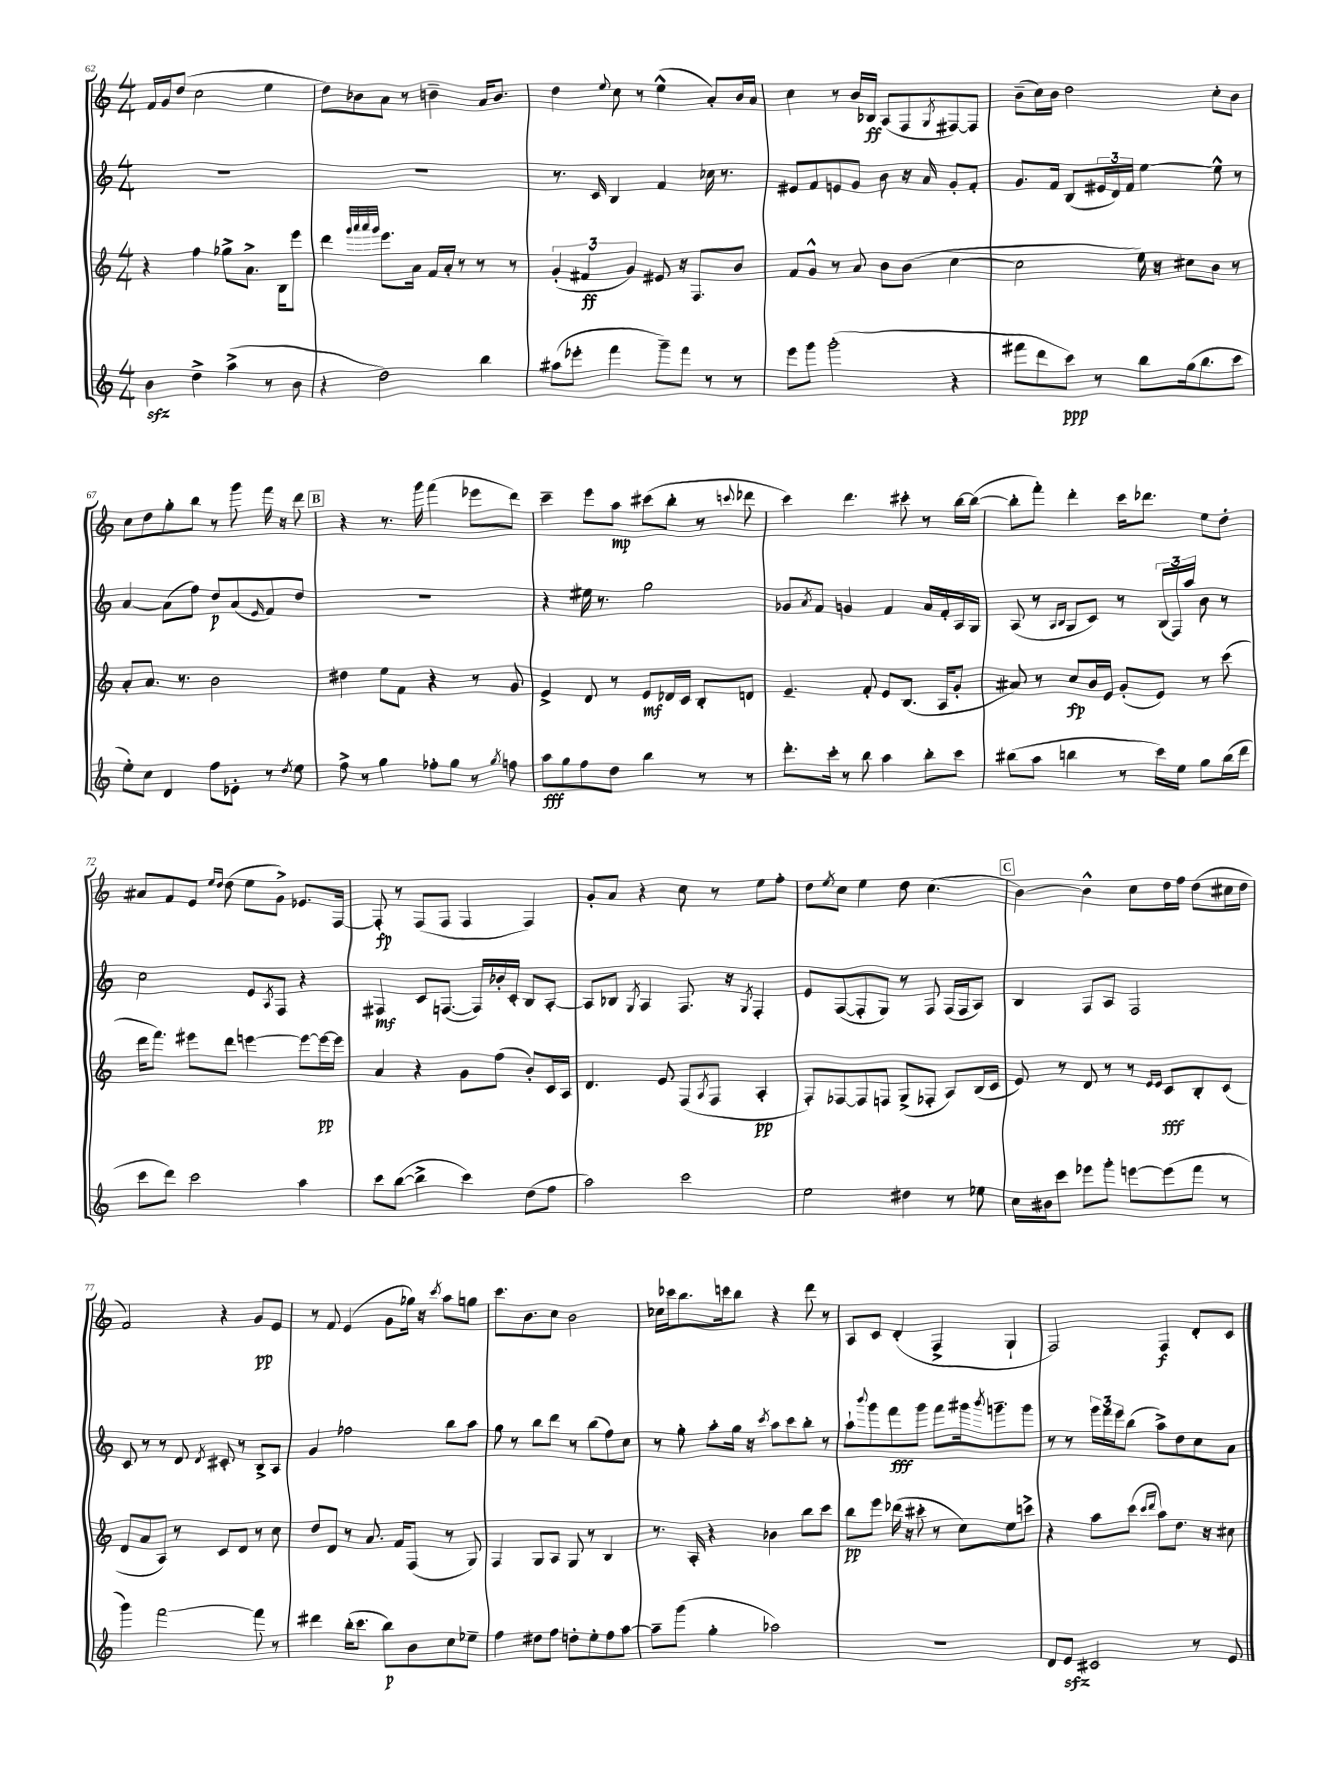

**kern	**dynam	**kern	**dynam	**kern	**dynam	**kern	**dynam
*part4	*part4	*part3	*part3	*part2	*part2	*part1	*part1
*staff4	*staff4	*staff3	*staff3	*staff2	*staff2	*staff1	*staff1
*clefG2	*	*clefG2	*	*clefG2	*	*clefG2	*
*k[]	*	*k[]	*	*k[]	*	*k[]	*
*M4/4	*	*M4/4	*	*M4/4	*	*M4/4	*
=62	=62	=62	=62	=62	=62	=62	=62
4bzz\	.	4r	.	1r	.	16f/LL	.
.	.	.	.	.	.	16g/J	.
.	.	.	.	.	.	(8dd/J	.
4dd^\	.	4ff\	.	.	.	2cc\	.
(4aa^\	.	8gg-X^\L	.	.	.	.	.
.	.	8.a^\J	.	.	.	.	.
8r	.	.	.	.	.	4ee\	.
.	.	16B\KL	.	.	.	.	.
8b\	.	8eee\J	.	.	.	.	.
=63	=63	=63	=63	=63	=63	=63	=63
4r	.	4ddd\	.	1r	.	8dd\L)	.
.	.	.	.	.	.	8b-X\	.
.	.	32qqggg/LLL	.	.	.	.	.
.	.	32qqaaa/	.	.	.	.	.
.	.	32qqaaa/	.	.	.	.	.
.	.	32qqggg/JJJ	.	.	.	.	.
2dd\)	.	8.eee\L	.	.	.	8a\J	.
.	.	.	.	.	.	8r	.
.	.	16a\Jk	.	.	.	.	.
.	.	16f/LL	.	.	.	4bn~\	.
.	.	16a'/JJ	.	.	.	.	.
.	.	8r	.	.	.	.	.
4bb\	.	8r	.	.	.	16a/KL	.
.	.	.	.	.	.	8.b/J	.
.	.	8r	.	.	.	.	.
=64	=64	=64	=64	=64	=64	=64	=64
(8aa#X\L	.	(6g'/	.	8.r	.	4dd\	.
8eee-X'\J	.	.	.	.	.	.	.
.	.	6f#X/	ff	.	.	.	.
.	.	.	.	16c/	.	.	.
.	.	.	.	.	.	8qqee/	.
4fff\	.	.	.	4B/	.	8cc\	.
.	.	6g/)	.	.	.	.	.
.	.	.	.	.	.	8r	.
8ggg~\L)	.	8e#X/	.	4f/	.	(4ee^^\	.
8fff\J	.	16r	.	.	.	.	.
.	.	8.F/L	.	.	.	.	.
8r	.	.	.	16cc-X\	.	8a'/L)	.
.	.	.	.	8.r	.	.	.
8r	.	8b/J	.	.	.	16b/L	.
.	.	.	.	.	.	16a/JJ	.
=65	=65	=65	=65	=65	=65	=65	=65
8eee\L	.	8f/L	.	8e#X/L	.	4cc\	.
8ggg\J	.	8g^^/J	.	8f/	.	.	.
(2ggg'\	.	8r	.	8en/	.	8r	.
.	.	8a/	.	8g/J	.	16b/LL	.
.	.	.	.	.	.	16B-X/JJ	ff
.	.	8b\L	.	8b\	.	(8A/L	.
.	.	(8b\J	.	16r	.	8F/	.
.	.	.	.	16a/	.	.	.
.	.	.	.	.	.	8qG/	.
4r	.	[4cc\	.	8g'/L	.	[8F#X/)	.
.	.	.	.	8f'/J	.	8F#/J]	.
=66	=66	=66	=66	=66	=66	=66	=66
8fff#X\L	.	2cc\]	.	8.g/L	.	(8b~\L	.
8ddd\	.	.	.	.	.	16cc\L)	.
.	.	.	.	16f/Jk	.	16b\JJ	.
8ccc\J)	ppp	.	.	(8B/L	.	2dd\	.
8r	.	.	.	24e#X/L	.	.	.
.	.	.	.	24d/)	.	.	.
.	.	.	.	24f/JJ	.	.	.
8bb\L	.	16ee\)	.	[4ee\	.	.	.
.	.	16r	.	.	.	.	.
(16gg\k	.	8cc#X\L	.	.	.	.	.
8.bb\	.	.	.	.	.	.	.
.	.	8b\J	.	8ee^^\]	.	8cc'\L	.
8ccc\J	.	8r	.	8r	.	8b\J	.
!!LO:LB:g=z
=67	=67	=67	=67	=67	=67	=67	=67
8ee'\L)	.	8a'/L	.	[4a/	.	8cc\L	.
8cc\J	.	8.a/J	.	.	.	8dd\	.
4d/	.	.	.	(8a\L]	.	8gg'\	.
.	.	8.r	.	.	.	.	.
.	.	.	.	8ff\J)	.	8bb\J	.
8ff\L	.	2b\	.	8dd/L	p	8r	.
8e-X'\J	.	.	.	(8a/	.	8ggg\	.
.	.	.	.	16qqe/	.	.	.
8r	.	.	.	8f/)	.	16fff\	.
.	.	.	.	.	.	16r	.
8qdd/	.	.	.	.	.	.	.
8ee\	.	.	.	8dd/J	.	8ddd\	.
!!LO:REH:place=s1:t=B
=68	=68	=68	=68	=68	=68	=68	=68
8ff^\	.	4dd#X\	.	1r	.	4r	.
8r	.	.	.	.	.	.	.
4gg\	.	8ee\L	.	.	.	8.r	.
.	.	8f\J	.	.	.	.	.
.	.	.	.	.	.	16ggg\	.
8ff-X'\L	.	4r	.	.	.	(4fff\	.
8gg\J	.	.	.	.	.	.	.
8r	.	8r	.	.	.	8eee-X\L	.
8qgg/	.	.	.	.	.	.	.
8ffn\	.	8g/	.	.	.	8ddd\J)	.
=69	=69	=69	=69	=69	=69	=69	=69
8aa\L	fff	4e^/	.	4r	.	4ccc~\	.
8gg\	.	.	.	.	.	.	.
8ff\	.	8d/	.	16ee#X\	.	8eee\L	.
.	.	.	.	8.r	.	.	.
8dd\J	.	8r	.	.	.	8aa\J	mp
4bb\	.	8e/L	mf	2gg\	.	(8ccc#X\L	.
.	.	16d-X/L	.	.	.	8bb'\J	.
.	.	16c/JJ	.	.	.	.	.
8r	.	8B'/L	.	.	.	8r	.
.	.	.	.	.	.	8qqcccn/	.
8r	.	8dn/J	.	.	.	8ddd-X\	.
=70	=70	=70	=70	=70	=70	=70	=70
8.ddd'\L	.	4.e~/	.	8g-X/L	.	4ccc\)	.
.	.	.	.	8qa/	.	.	.
.	.	.	.	8f/J	.	.	.
16ccc'\Jk	.	.	.	.	.	.	.
8r	.	.	.	4gn/	.	4.ddd\	.
8bb\	.	8f'/	.	.	.	.	.
4aa\	.	8e/L	.	4f/	.	.	.
.	.	(8.B/J	.	.	.	8ccc#X'\	.
8bb'\L	.	.	.	16a/LL	.	8r	.
.	.	16A/KL	.	16f'/	.	.	.
8ccc\J	.	8g'/J	.	16A/	.	[16bb\LL	.
.	.	.	.	16G/JJ	.	(16bb\JJ_	.
=71	=71	=71	=71	=71	=71	=71	=71
(8bb#X\L	.	8a#X/)	.	(8A/	.	8bb'\L]	.
8aa\J	.	8r	.	8r	.	8fff'\J)	.
.	.	.	.	16qqA/LL	.	.	.
.	.	.	.	16qqB/JJ	.	.	.
4bbn\	.	8cc/L	fp	8G/L	.	4ddd'\	.
.	.	16b/L	.	8c/J)	.	.	.
.	.	16e/JJ	.	.	.	.	.
8r	.	(8g'/L	.	8r	.	16ccc\KL	.
.	.	.	.	.	.	8.ddd-X\J	.
16ccc\LL)	.	8e/J)	.	(24B/LL	.	.	.
.	.	.	.	24F/)	.	.	.
16ee\JJ	.	.	.	.	.	.	.
.	.	.	.	24aa/JJ	.	.	.
8gg\L	.	8r	.	8b\	.	8ee\L	.
(16bb\L	.	(8ccc\	.	8r	.	8dd'\J	.
16ddd\JJ	.	.	.	.	.	.	.
!!LO:LB:g=z
=72	=72	=72	=72	=72	=72	=72	=72
8ccc\L	.	16ddd\KL	.	2cc\	.	8a#X/L	.
.	.	8.fff\J)	.	.	.	.	.
8ddd\J)	.	.	.	.	.	8f/	.
2ccc\	.	8eee#X\L	.	.	.	8e/J	.
.	.	.	.	.	.	16qqee/LL	.
.	.	.	.	.	.	16qqdd/JJ	.
.	.	8ddd\J	.	.	.	(8dd\	.
.	.	[4eeen\	.	8e/L	.	8ee\L	.
.	.	.	.	8qA/	.	.	.
.	.	.	.	8F/J	.	8g^\J)	.
4aa\	.	8eee\L_	.	4r	.	8.e-X/L	.
.	.	16eee\L_	pp	.	.	.	.
.	.	16eee\JJ]	.	.	.	[16F/Jk	.
=73	=73	=73	=73	=73	=73	=73	=73
8ccc\L	.	4a/	.	4F#X/	mf	8F'/]	fp
([8bb\J	.	.	.	.	.	8r	.
4bb^\]	.	4r	.	8c/L	.	(8F/L	.
.	.	.	.	([8.Fn/J	.	8F/J	.
4ccc\)	.	8g\L	.	.	.	4F/	.
.	.	.	.	16F/LL])	.	.	.
.	.	(8ff\J	.	16b-X'/	.	.	.
.	.	.	.	16c'/JJ	.	.	.
(8dd\L	.	8b'/L)	.	8B/L	.	4F/)	.
8ff\J	.	16c/L	.	[8A'/J	.	.	.
.	.	16A/JJ	.	.	.	.	.
=74	=74	=74	=74	=74	=74	=74	=74
2aa\)	.	4.d/	.	8A/L]	.	8g'/L	.
.	.	.	.	8B-X/J	.	8a/J	.
.	.	.	.	8qG/	.	.	.
.	.	.	.	4A/	.	4r	.
.	.	8e/	.	.	.	.	.
2ccc\	.	(8F/L	.	8.F/	.	8cc\	.
.	.	8qA/	.	.	.	.	.
.	.	8F/J	.	.	.	8r	.
.	.	.	.	16r	.	.	.
.	.	.	.	8qG/	.	.	.
.	.	4A'/	pp	4F'/	.	8ee\L	.
.	.	.	.	.	.	8ff'\J	.
=75	=75	=75	=75	=75	=75	=75	=75
2ee\	.	8F'/L)	.	8e/L	.	8dd\L	.
.	.	.	.	.	.	8qee/	.
.	.	[8F-X/	.	([8F/	.	8cc\J	.
.	.	8F-/]	.	8F'/]	.	4ee\	.
.	.	8Fn/J	.	8G/J)	.	.	.
4dd#X\	.	(8G^/L	.	8r	.	8dd\	.
.	.	8F-X'/J	.	8F/	.	(4.cc\	.
8r	.	8A/L)	.	(16F/LL	.	.	.
.	.	.	.	16F/J	.	.	.
8ee-X\	.	(16B/L	.	8A/J)	.	.	.
.	.	16c/JJ	.	.	.	.	.
!!LO:REH:place=s1:t=C
=76	=76	=76	=76	=76	=76	=76	=76
16cc\LL	.	8e/)	.	4B/	.	[4b\)	.
16b#X\J	.	.	.	.	.	.	.
8ccc\J	.	8r	.	.	.	.	.
8eee-X\L	.	8d/	.	8F/L	.	4b^^\]	.
8ggg'\J	.	8r	.	8A/J	.	.	.
[8eeen\L	.	8r	.	2F/	.	8cc\L	.
.	.	16qqe/LL	.	.	.	.	.
.	.	16qqe/JJ	.	.	.	.	.
(8eee\]	.	8c/L	fff	.	.	16dd\L	.
.	.	.	.	.	.	16ff\JJ	.
8fff\J	.	8B'/	.	.	.	(8dd\L	.
8r	.	(8c/J	.	.	.	16cc#X\L	.
.	.	.	.	.	.	16dd\JJ	.
!!LO:LB:g=z
=77	=77	=77	=77	=77	=77	=77	=77
4ggg\)	.	8d/L	.	8c/	.	2f/)	.
.	.	8a/	.	8r	.	.	.
[2fff\	.	8A/J)	.	8r	.	.	.
.	.	8r	.	8d/	.	.	.
.	.	.	.	8qd/	.	.	.
.	.	8c/L	.	8c#X'/	.	4r	.
.	.	8d/J	.	8r	.	.	.
8fff\]	.	8r	.	8B^/L	.	8g/L	pp
8r	.	8cc\	.	8A/J	.	8e/J	.
=78	=78	=78	=78	=78	=78	=78	=78
4ddd#X\	.	8dd/L	.	4g/	.	8r	.
.	.	8d/J	.	.	.	8f/	.
(16bb'\KL	.	8r	.	2ff-X\	.	(4e/	.
8.ccc\J	.	.	.	.	.	.	.
.	.	8.a/	.	.	.	.	.
8bb\L)	p	.	.	.	.	8g\L	.
.	.	16f/KL	.	.	.	.	.
8b\	.	(8F/J	.	.	.	16gg-X\Jk)	.
.	.	.	.	.	.	16r	.
.	.	.	.	.	.	8qccc/	.
8cc\	.	8r	.	8bb\L	.	8aa\L	.
8ee-X~\J	.	8G/)	.	8aa\J	.	8ggn\J	.
=79	=79	=79	=79	=79	=79	=79	=79
4ff\	.	4F/	.	8gg\	.	8.ccc\L	.
.	.	.	.	8r	.	.	.
.	.	.	.	.	.	8.b\	.
8dd#X\L	.	8G/L	.	8bb\L	.	.	.
8ff\J	.	8A/J	.	8ddd\J	.	8cc\J	.
8ddn'\L	.	8G/	.	8r	.	2b\	.
8ee'\	.	8r	.	(8bb\L	.	.	.
8ff\	.	4B/	.	8ff\)	.	.	.
[8aa\J	.	.	.	8cc\J	.	.	.
=80	=80	=80	=80	=80	=80	=80	=80
8aa~\L]	.	8.r	.	8r	.	16cc-X\LL	.
.	.	.	.	.	.	16ccc-X\J	.
(8ggg\J	.	.	.	8gg'\	.	8.bb\	.
.	.	16A'/	.	.	.	.	.
4gg'\	.	4r	.	8aa'\L	.	.	.
.	.	.	.	.	.	16cccn\k	.
.	.	.	.	16gg\Jk	.	8bb\J	.
.	.	.	.	16r	.	.	.
.	.	.	.	8qccc/	.	.	.
2aa-X\)	.	4b-X\	.	8aa\L	.	4r	.
.	.	.	.	8ccc\	.	.	.
.	.	8bb\L	.	8bb'\J	.	8ddd\	.
.	.	8ccc\J	.	8r	.	8r	.
=81	=81	=81	=81	=81	=81	=81	=81
1r	.	8bb\L	pp	8aa`\L	.	8A/L	.
.	.	.	.	8qqbbb/	.	.	.
.	.	8eee\J	.	8ggg\	.	8c/J	.
.	.	(16ddd-X\	.	8fff\	fff	(4d'/	.
.	.	16r	.	.	.	.	.
.	.	8ccc#X'\	.	8ggg\J	.	.	.
.	.	8r	.	8fff\L	.	4F^/	.
.	.	8cc\L)	.	16ggg#X\k	.	.	.
.	.	.	.	8qbbb/	.	.	.
.	.	.	.	8.gggn~\	.	.	.
.	.	8ee\	.	.	.	4G`/	.
.	.	8cccn^\J	.	8ggg\J	.	.	.
=82	=82	=82	=82	=82	=82	=82	=82
8d/L	.	4r	.	8r	.	2F/)	.
8ezz/J	.	.	.	8r	.	.	.
2c#X/	.	8aa\L	.	24ggg\LL	.	.	.
.	.	.	.	24fff\	.	.	.
.	.	.	.	24eee\J	.	.	.
.	.	(8ccc\J	.	(8bb\J	.	.	.
.	.	16qqccc/LL	.	.	.	.	.
.	.	16qqddd/JJ	.	.	.	.	.
.	.	8aa\L)	.	8aa^\L)	.	4F/	f
.	.	8.dd\J	.	8dd\	.	.	.
8r	.	.	.	8cc\	.	8d'/L	.
.	.	16r	.	.	.	.	.
8e/	.	8cc#X\	.	8a\J	.	8c/J	.
==	==	==	==	==	==	==	==
*-	*-	*-	*-	*-	*-	*-	*-
